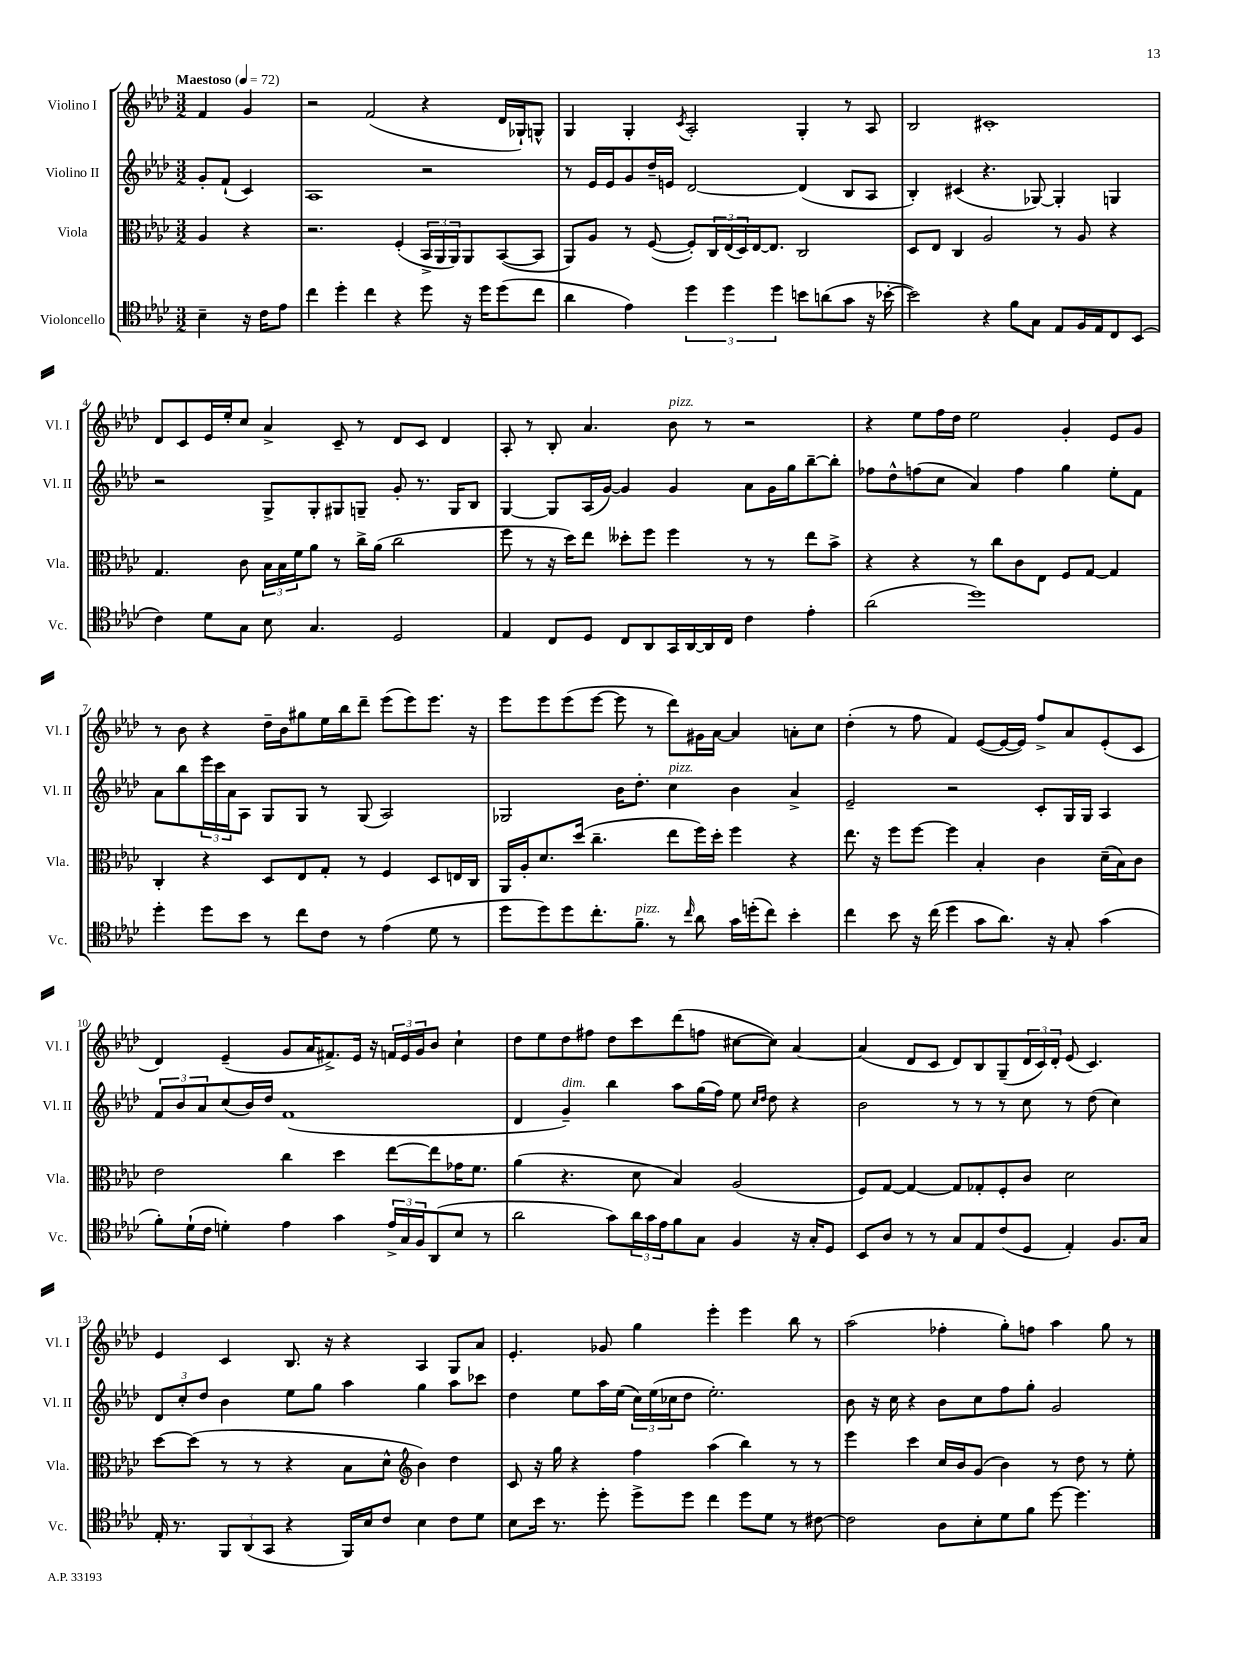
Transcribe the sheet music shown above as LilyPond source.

<<
\new StaffGroup <<
\new Staff = "s0" \with { instrumentName = "Violino I" shortInstrumentName = "Vl. I" } {
    \clef treble \key aes \major \numericTimeSignature \time 3/2 \partial 2 \tempo "Maestoso" 4 = 72
    f'4 g'4 |
    r2 f'2( r4 des'16 ges16-!) g8-^ |
    g4 g4-. \acciaccatura { c'8 } aes2-. g4-. r8 aes8 |
    bes2 cis'1-. |
    des'8 c'8 ees'16 ees''16-. c''8 aes'4-> c'8-- r8 des'8 c'8 des'4 |
    aes8-. r8 bes8-. aes'4. bes'8^\markup { \italic "pizz." } r8 r2 |
    r4 ees''8 f''16 des''16 ees''2 g'4-. ees'8 g'8 |
    r8 bes'8 r4 des''16-- bes'16 gis''8 ees''16 bes''16 des'''8-- ees'''8( ees'''8) ees'''8. r16 |
    ees'''8 ees'''8 ees'''8( ees'''8~ ees'''8 r8 des'''8) gis'16 aes'16~ aes'4 a'8-. c''8 |
    des''4-.( r8 f''8 f'4) ees'8~( ees'16~ ees'16) f''8-> aes'8 ees'8-.( c'8 |
    des'4) ees'4--( g'8 aes'16 fis'8.->) ees'16 r16 \tuplet 3/2 { f'16 ees'16 g'16 } bes'8 c''4-! |
    des''8 ees''8 des''8 fis''8 des''8 c'''8 des'''8( f''8 cis''8~ cis''8) aes'4~ |
    aes'4( des'8 c'8 des'8) bes8 g8--( \tuplet 3/2 { des'16 c'16) des'16-. } ees'8( c'4.) |
    ees'4 c'4 bes8. r16 r4 aes4 g8 aes'8 |
    ees'4.-. ges'8 g''4 ees'''4-. ees'''4 bes''8 r8 |
    aes''2( fes''4-. g''8-.) f''8 aes''4 g''8 r8 \bar "|." |
}
\new Staff = "s1" \with { instrumentName = "Violino II" shortInstrumentName = "Vl. II" } {
    \clef treble \key aes \major \numericTimeSignature \time 3/2 \partial 2
    g'8-. f'8-!( c'4) |
    aes1 r2 |
    r8 ees'16 ees'16 g'8 des''16-- e'16 des'2~ des'4( bes8 aes8 |
    bes4-.) cis'4( r4. ges8~) ges4-. g4 |
    r2 g8-> g8-. gis8 g8-- g'8-. r8. g16 bes8 |
    g4~ g8 aes16( g'16~) g'4 g'4 aes'8 g'16 g''16 bes''8~-- bes''8-. |
    fes''8 des''8-^ f''8( c''8 aes'4) f''4 g''4 ees''8-. f'8 |
    aes'8 bes''8 \tuplet 3/2 { ees'''16 c'''16 aes'16 } aes8 g8 g8 r8 g8( aes2) |
    ges2 bes'16 des''8.-. c''4^\markup { \italic "pizz." } bes'4 aes'4-> |
    ees'2-- r2 c'8-. g16 g16 aes4 |
    \tuplet 3/2 { f'8 bes'8 aes'8 } c''8( bes'16) des''16 f'1( |
    des'4 g'4--^\markup { \italic "dim." }) bes''4 aes''8 g''16( f''16) ees''8 \grace { c''16 des''16 } des''8 r4 |
    bes'2 r8 r8 r8 c''8 r8 des''8( c''4) |
    \tuplet 3/2 { des'8 c''8-. des''8 } bes'4 ees''8 g''8 aes''4 g''4 aes''8 ces'''8 |
    des''4 ees''8 aes''16 ees''16( \tuplet 3/2 { c''16) ees''16( ces''16 } des''8 ees''2.-.) |
    bes'8 r16 c''16 r4 bes'8 c''8 f''8 g''8-. g'2 \bar "|." |
}
\new Staff = "s2" \with { instrumentName = "Viola" shortInstrumentName = "Vla." } {
    \clef alto \key aes \major \numericTimeSignature \time 3/2 \partial 2
    aes4 r4 |
    r2. f4-.( \tuplet 3/2 { bes,16-> aes,16 aes,16) } aes,8 bes,8~( bes,8 |
    aes,8) aes8 r8 f8~( f8-.) \tuplet 3/2 { c16 ees16( des16) } ees16~ ees8. c2 |
    des8 ees8 c4 aes2 r8 aes8 r4 |
    g4. c'8 \tuplet 3/2 { bes16 bes16 f'16 } aes'8 r8 c''16-> aes'16( c''2 |
    f''8 r8 r16 des''16) ees''8 deses''8-. f''8 f''4 r8 r8 ees''8 bes'8-> |
    r4 r4 r8 c''8 c'8 ees8 f8 g8~ g4 |
    c4-. r4 des8 ees8 g8-. r8 f4 des8 e16 c16 |
    aes,16 aes16-. des'8. des''16( c''4.-- ees''8 f''16) des''16-. f''4 r4 |
    ees''8. r16 f''8 f''8~ f''4 bes4-. c'4 des'16--( bes16) c'8 |
    ees'2 c''4 des''4 ees''8~ ees''8 ges'16 f'8. |
    aes'4( r4. des'8 bes4) aes2( |
    f8) g8~ g4~ g8 ges8-. f8-. c'8 des'2 |
    des''8~ des''8( r8 r8 r4 bes8 des'8-^ \clef treble bes'4) des''4 |
    c'8 r16 g''16 r4 f''4 aes''4( bes''4) r8 r8 |
    ees'''4 c'''4 c''16 bes'16 g'8( bes'4) r8 des''8 r8 ees''8-. \bar "|." |
}
\new Staff = "s3" \with { instrumentName = "Violoncello" shortInstrumentName = "Vc." } {
    \clef tenor \key aes \major \numericTimeSignature \time 3/2 \partial 2
    bes4-- r16 c'16 ees'8 |
    c''4 des''4-. c''4 r4 des''8 r16 des''16 des''8( c''8 |
    aes'4 ees'4) \tuplet 3/2 { des''4 des''4 des''4 } b'8 a'8( g'8 r16 bes'16~-. |
    bes'2) r4 f'8 g8 ees8 f16 ees16 c8 bes,8( |
    c'4) des'8 g8 bes8 g4. des2 |
    ees4 c8 des8 c8 aes,8 g,16 aes,16~ aes,16 c16 c'4 ees'4-. |
    aes'2( des''1) |
    des''4-. des''8 bes'8 r8 c''8 c'8 r8 ees'4( des'8 r8 |
    des''8 des''8) des''8 c''8.-. f'8.--^\markup { \italic "pizz." } r8 \grace { c''16 } aes'8 g'16 d''16-.( c''8) bes'4-. |
    c''4 bes'8 r16 c''16( des''4 g'8 aes'8.) r16 g8-. g'4( |
    f'8-.) des'16-!( c'16 d'4-.) ees'4 g'4 \tuplet 3/2 { ees'16-> g16 f16 } aes,8( bes8 r8 |
    aes'2 g'8) \tuplet 3/2 { aes'16 g'16 ees'16 } f'8 g8 f4 r16 g16-. des8 |
    bes,8 aes8 r8 r8 g8 ees8 c'8( des8 ees4-.) f8. g16 |
    ees16-. r8. \tuplet 3/2 { f,8 aes,8( g,8 } r4 f,16) bes16 c'8 bes4 c'8 des'8 |
    bes8 bes'16 r8. des''8-. des''8-> des''8 c''4 des''8 des'8 r8 cis'8~ |
    cis'2 aes8 bes8-. des'8 f'8 des''8~ des''4. \bar "|." |
}
>>
>>
